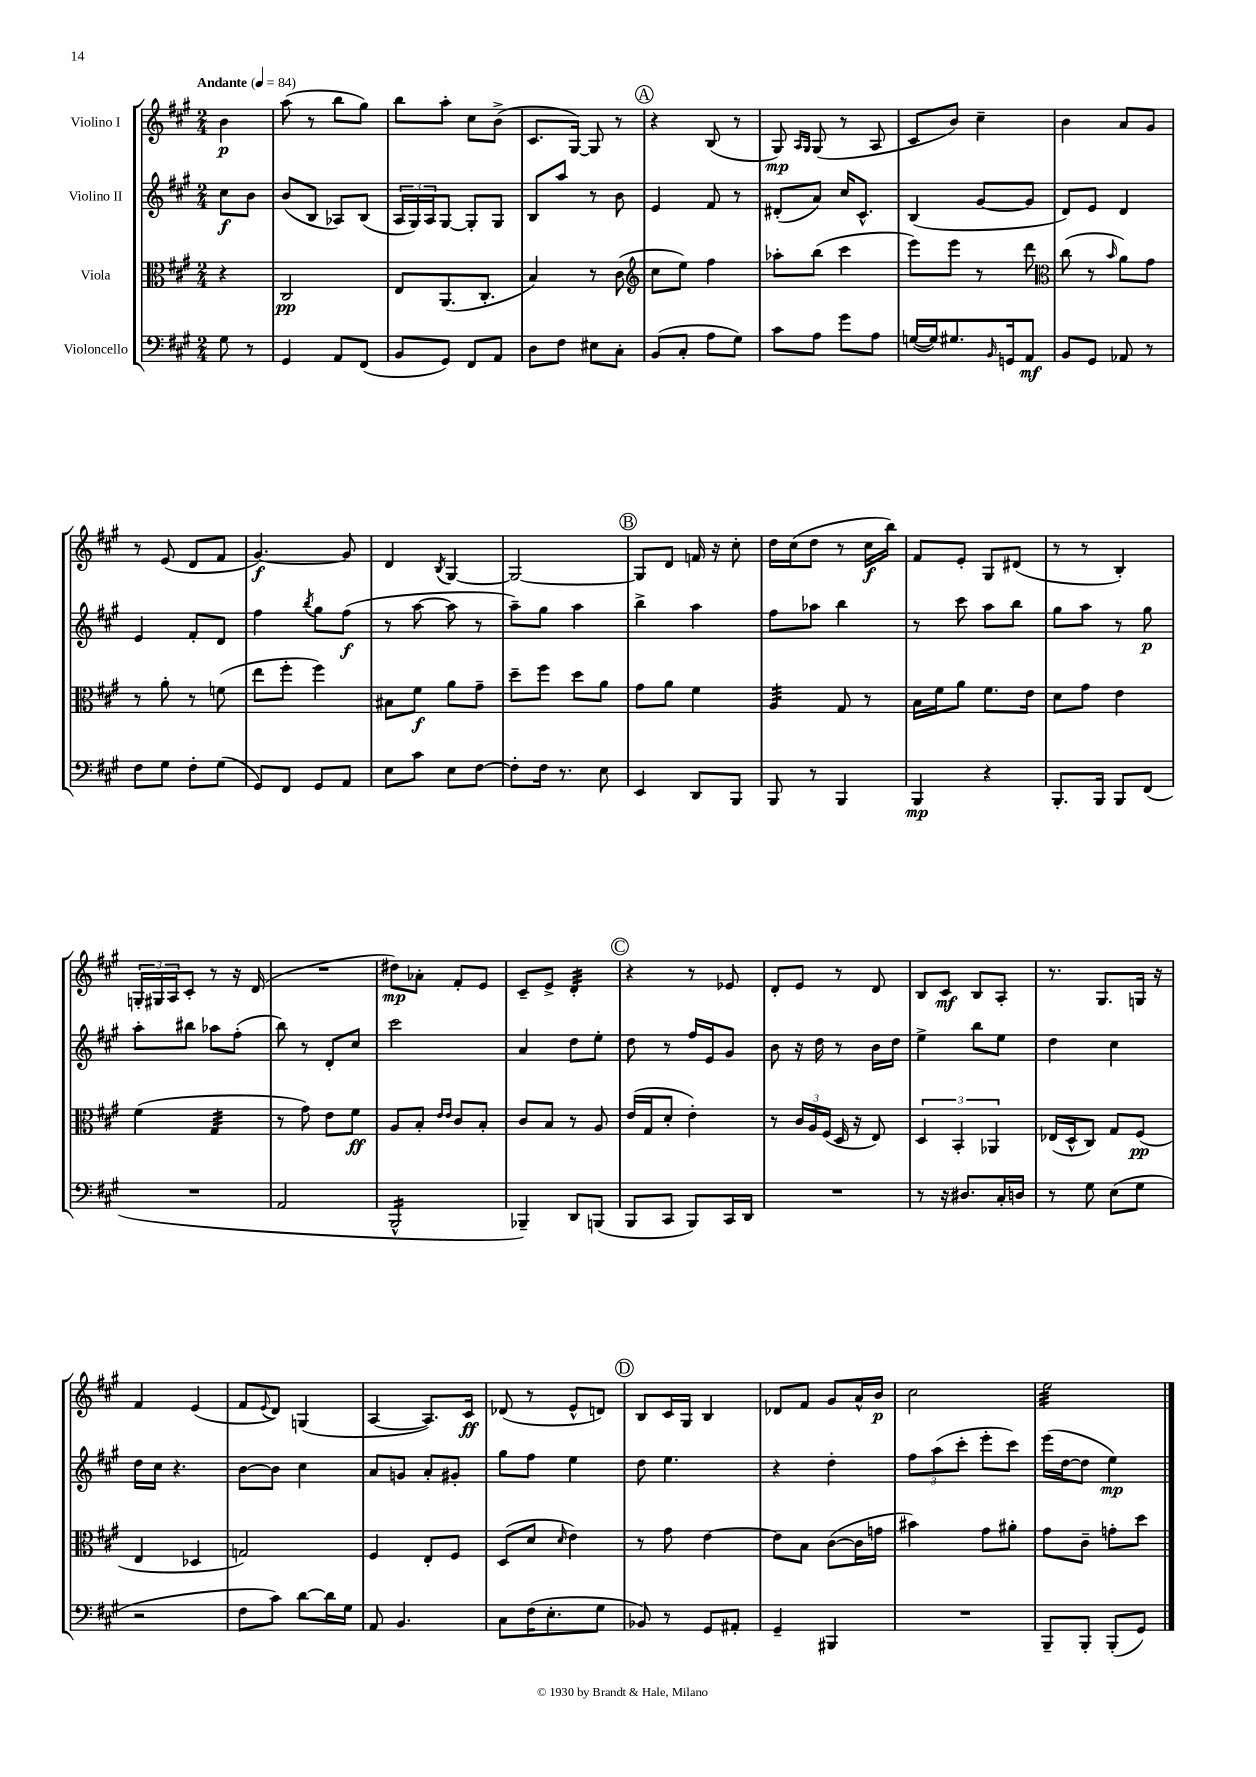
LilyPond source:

<<
\new StaffGroup <<
\new Staff = "s0" \with { instrumentName = "Violino I" } {
    \clef treble \key a \major \numericTimeSignature \time 2/4 \partial 4 \tempo "Andante" 4 = 84
    b'4\p |
    a''8( r8 b''8 gis''8) |
    b''8 a''8-. cis''8 b'8->( |
    cis'8. gis16~) gis8 r8 |
    \mark \markup { \circle "A" } r4 b8( r8 |
    gis8\mp) \grace { a16 gis16 } gis8( r8 a8 |
    cis'8 b'8) cis''4-- |
    b'4 a'8 gis'8 |
    r8 e'8( d'8 fis'8 |
    gis'4.~\f) gis'8 |
    d'4 \acciaccatura { b8 } gis4~ |
    gis2~ |
    \mark \markup { \circle "B" } gis8 d'8 f'16 r16 cis''8-. |
    d''16 cis''16( d''8 r8 cis''16\f b''16) |
    fis'8 e'8-. gis8 dis'8( |
    r8 r8 b4-.) |
    \tuplet 3/2 { g16-. gis16 a16 } cis'8-. r8 r16 d'16( |
    R2 |
    dis''8\mp) aes'8-. fis'8-. e'8 |
    cis'8-- e'8-> d'4:32-. |
    \mark \markup { \circle "C" } r4 r8 ees'8 |
    d'8-. e'8 r8 d'8 |
    b8 cis'8\mf b8 a8-. |
    r8. gis8. g16 r16 |
    fis'4 e'4( |
    fis'8 \appoggiatura { e'8 } d'8) g4( |
    a4~ a8.) cis'16\ff |
    des'8( r8 e'8-^ d'8) |
    \mark \markup { \circle "D" } b8 cis'16 gis16 b4 |
    des'8 fis'8 gis'8 a'16-^ b'16\p |
    cis''2 |
    e''2:32 \bar "|." |
}
\new Staff = "s1" \with { instrumentName = "Violino II" } {
    \clef treble \key a \major \numericTimeSignature \time 2/4 \partial 4
    cis''8\f b'8 |
    b'8( b8 aes8) b8( |
    \tuplet 3/2 { a16 gis16) a16 } gis8~ gis8-. gis8 |
    b8 a''8 r8 b'8 |
    \mark \markup { \circle "A" } e'4 fis'8 r8 |
    dis'8-.( a'8) cis''16 cis'8.-^ |
    b4( gis'8~ gis'8 |
    d'8) e'8 d'4 |
    e'4 fis'8-. d'8 |
    fis''4 \acciaccatura { b''8 } gis''8 fis''8\f( |
    r8 a''8~ a''8 r8 |
    a''8--) gis''8 a''4 |
    \mark \markup { \circle "B" } b''4-> a''4 |
    fis''8 aes''8 b''4 |
    r8 cis'''8 a''8 b''8 |
    gis''8 a''8 r8 gis''8\p |
    a''8-. bis''8 aes''8 fis''8-.( |
    b''8) r8 d'8-. cis''8 |
    cis'''2 |
    a'4 d''8 e''8-. |
    \mark \markup { \circle "C" } d''8 r8 fis''16 e'16 gis'8 |
    b'8 r16 d''16 r8 b'16 d''16 |
    e''4-> b''8 e''8 |
    d''4 cis''4 |
    d''16 cis''16 r4. |
    b'8~ b'8 cis''4 |
    a'8 g'8 a'8-. gis'8-. |
    gis''8 fis''8 e''4 |
    \mark \markup { \circle "D" } d''8 e''4. |
    r4 d''4-. |
    \tuplet 3/2 { fis''8 a''8( cis'''8-. } e'''8-. cis'''8) |
    e'''16( d''16~ d''8 e''4\mp) \bar "|." |
}
\new Staff = "s2" \with { instrumentName = "Viola" } {
    \clef alto \key a \major \numericTimeSignature \time 2/4 \partial 4
    r4 |
    cis2\pp |
    e8 a,8.( cis8.-. |
    b4) r8 cis'8( |
    \mark \markup { \circle "A" } \clef treble cis''8 e''8) fis''4 |
    aes''8-. b''8( cis'''4 |
    e'''8) e'''8 r8 d'''8 |
    \clef alto cis''8( r8 \grace { b'16 } a'8) gis'8 |
    r8 a'8-. r8 f'8( |
    e''8 fis''8-. fis''4) |
    bis8 fis'8\f a'8 gis'8-- |
    d''8-- fis''8 d''8 a'8 |
    \mark \markup { \circle "B" } gis'8 a'8 fis'4 |
    a4:32 gis8 r8 |
    b16 fis'16 a'8 fis'8. e'16 |
    d'8 gis'8 e'4 |
    fis'4( gis4:32 |
    r8 gis'8) e'8 fis'8\ff |
    a8 b8-. \grace { e'16 e'16 } cis'8 b8-. |
    cis'8 b8 r8 a8 |
    \mark \markup { \circle "C" } e'16( gis16 d'8-. e'4-.) |
    r8 \tuplet 3/2 { cis'16 a16 fis16( } d16 r16 e8) |
    \tuplet 3/2 { d4 b,4-. aes,4 } |
    ees16( d16-^ cis8) gis8 fis8\pp( |
    e4 des4 |
    g2) |
    fis4 e8-. fis8 |
    d8( d'8 \grace { d'16 } e'4) |
    \mark \markup { \circle "D" } r8 gis'8 e'4~ |
    e'8 b8 cis'8~( cis'16 g'16 |
    bis'4) gis'8 ais'8-. |
    gis'8 cis'8-- g'8-. d''8 \bar "|." |
}
\new Staff = "s3" \with { instrumentName = "Violoncello" } {
    \clef bass \key a \major \numericTimeSignature \time 2/4 \partial 4
    gis8 r8 |
    gis,4 a,8 fis,8( |
    b,8 gis,8) fis,8 a,8 |
    d8 fis8 eis8 cis8-. |
    \mark \markup { \circle "A" } b,8( cis8-. a8 gis8) |
    cis'8 a8 gis'8 a8 |
    g16~( g16) gis8. \grace { b,16 } g,16 a,8\mf |
    b,8 gis,8 aes,8 r8 |
    fis8 gis8 fis8-. gis8( |
    gis,8) fis,8 gis,8 a,8 |
    e8 cis'8 e8 fis8~ |
    fis8-. fis16 r8. e8 |
    \mark \markup { \circle "B" } e,4 d,8 b,,8 |
    b,,8 r8 b,,4 |
    b,,4\mp r4 |
    b,,8.-. b,,16 b,,8 fis,8( |
    R2 |
    a,2 |
    b,,2:16-^ |
    bes,,4--) d,8 b,,8( |
    \mark \markup { \circle "C" } b,,8 cis,8 b,,8) cis,16 d,16 |
    R2 |
    r8 r16 dis8. cis16-. d16 |
    r8 gis8 e8( gis8 |
    r2 |
    fis8 cis'8) d'8~ d'16 gis16 |
    a,8 b,4. |
    cis8 fis16( e8.-. gis8 |
    \mark \markup { \circle "D" } bes,8) r8 gis,8 ais,8-. |
    gis,4-- bis,,4 |
    R2 |
    b,,8-- b,,8-. b,,8-.( gis,8) \bar "|." |
}
>>
>>
\layout { \context { \Score \remove "Bar_number_engraver" } }
